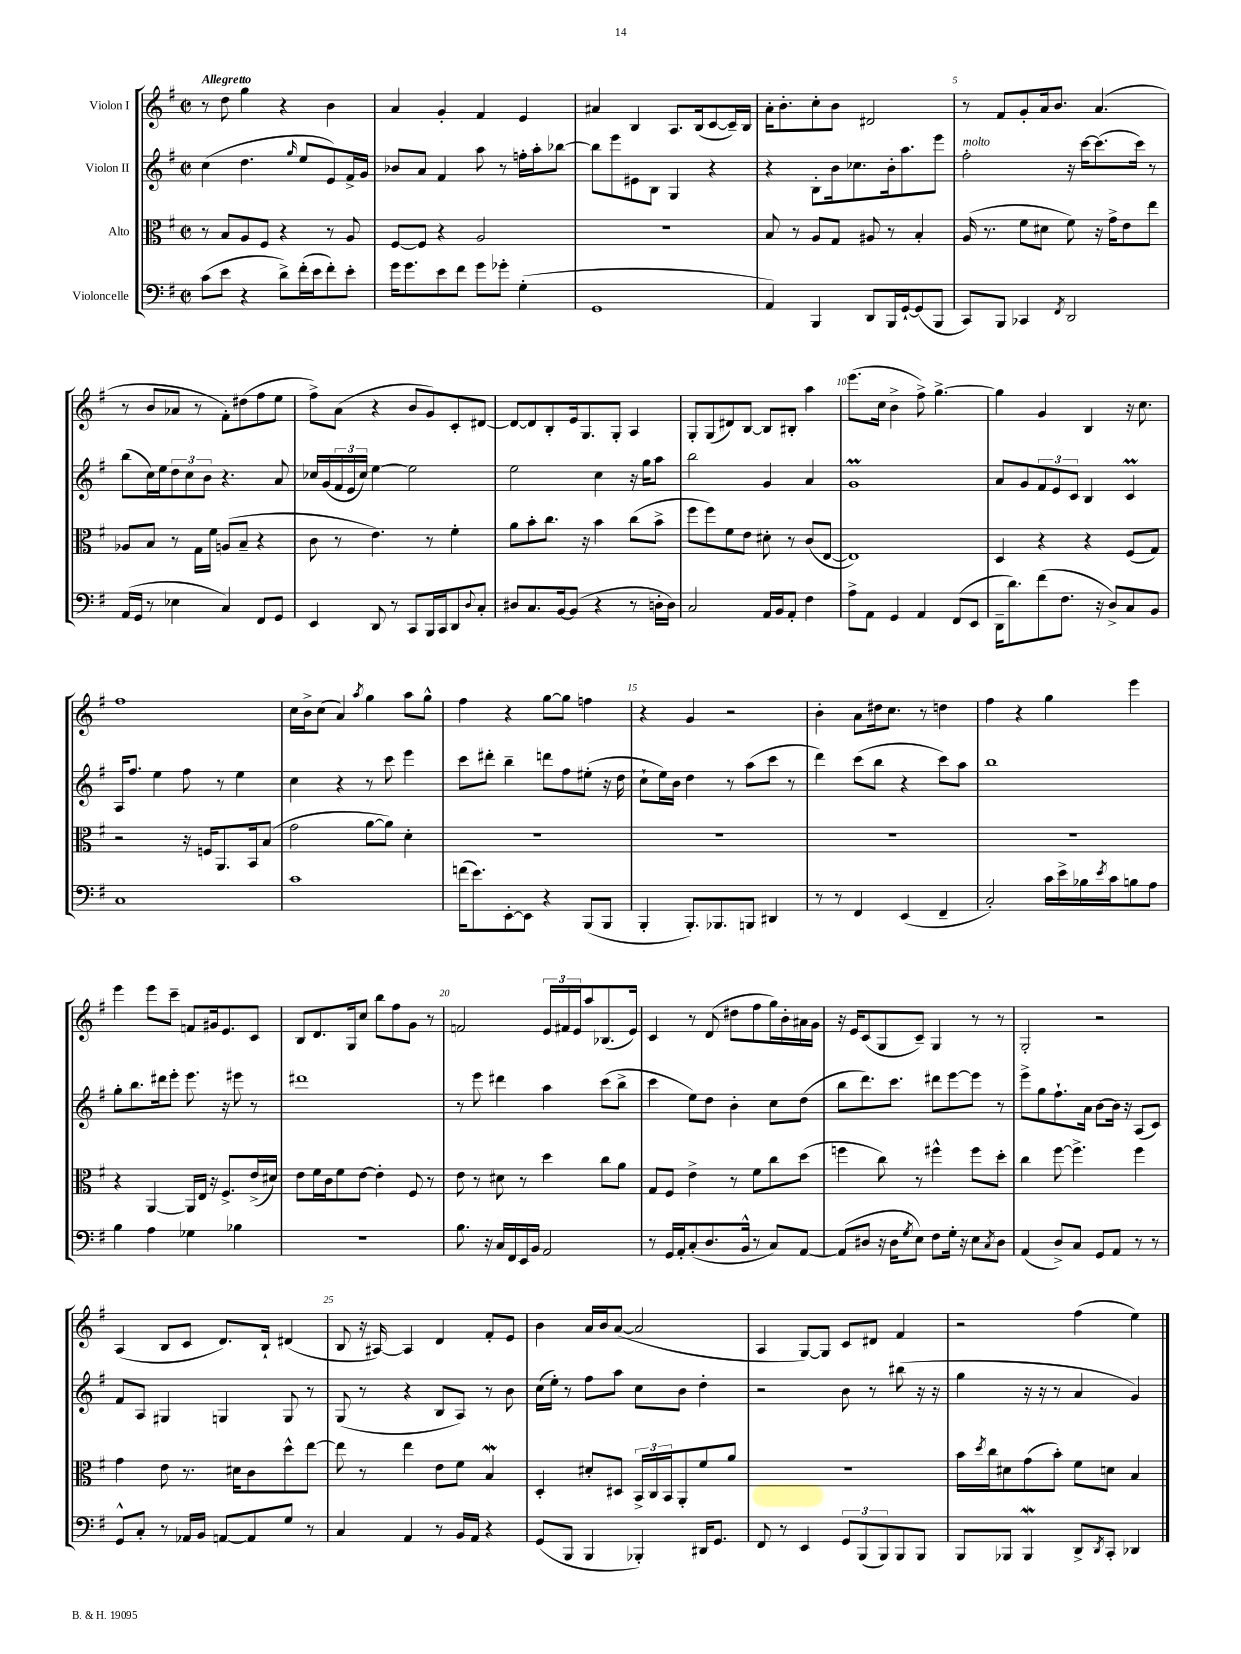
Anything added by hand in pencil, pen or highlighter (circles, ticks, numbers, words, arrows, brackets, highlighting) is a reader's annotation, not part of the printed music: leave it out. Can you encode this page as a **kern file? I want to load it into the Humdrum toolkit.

**kern	**kern	**kern	**kern
*part4	*part3	*part2	*part1
*staff4	*staff3	*staff2	*staff1
*I"Violoncelle	*I"Alto	*I"Violon II	*I"Violon I
*clefF4	*clefC3	*clefG2	*clefG2
*k[f#]	*k[f#]	*k[f#]	*k[f#]
*M2/2	*M2/2	*M2/2	*M2/2
*met(c|)	*met(c|)	*met(c|)	*met(c|)
=1	=1	=1	=1
!	!	!	!LO:TX:a:B:t=Allegretto
(8c\L	8r	(4cc\	8r
8e\J	8B/L	.	8dd\
4r	8A/	4.dd\	4gg\
.	8F#/J	.	.
8d^\L)	4r	.	4r
.	.	16qqgg/	.
(16f#'\L	.	8ee/L	.
16e\J	.	.	.
8f#'\)	8r	8e/)	4b\
8e'\J	8A/	16f#^/L	.
.	.	16g/JJ	.
=2	=2	=2	=2
16g\KL	[8F#/L	8b-X/L	4a/
8.g\	.	.	.
.	8F#/J]	8a/J	.
8e\	4r	4f#/	4g'/
8f#\J	.	.	.
8g\L	2A/	8aa\	4f#/
8g-X'\J	.	8r	.
(4G'\	.	16ffn'\LL	4e/
.	.	16aa'\J	.
.	.	[8bb-X\J	.
=3	=3	=3	=3
1GG	1r	8bb-\L]	4a#X/
.	.	8eee\	.
.	.	8e#X\	4B/
.	.	8B\J	.
.	.	4G/	8.A/L
.	.	.	(16B/k
.	.	4r	[8c/
.	.	.	16c~/L])
.	.	.	16B/JJ
=4	=4	=4	=4
4AA/)	8B/	4r	16a'\KL
.	.	.	8.b'\
.	8r	.	.
4BBB/	8A/L	8B'\L	8cc'\
.	8G/J	16b\k	8b\J
.	.	8.cc-X\	.
8DD/L	8A#X/	.	2d#X/
16BBB/L	8r	16b'\k	.
[16GG`/J	.	8.aa\	.
(8GG/]	4B'/	.	.
8BBB/J	.	8eee\J	.
=5	=5	=5	=5
!	!	!LO:TX:a:i:t=molto	!
8CC/L)	(16A/	2ff#'\	8r
.	8.r	.	.
8BBB/J	.	.	8f#/L
4CC-X/	8f#\L	.	8g'/
.	8d#X\J	.	16a/k
.	.	.	8.b/J
8qFF#/	.	.	.
2DD/	8f#\)	16r	.
.	.	[16ccc\KL	.
.	16r	(8.ccc\]	(4.a/
.	16g^\KL	.	.
.	8e\	.	.
.	.	16ccc\Jk)	.
.	8ee\J	8r	.
!!LO:LB:g=z
=6	=6	=6	=6
(16AA/LL	8A-X/L	(8bb\L	8r
16GG/JJ	.	.	.
8r	8B/J	16cc\L)	8b/L
.	.	16ee\J	.
4E-X\	8r	12dd\	8a-X/J
.	.	12cc\	.
.	16G\LL	.	8r
.	.	12b\J	.
.	16f#\JJ	.	.
4C/)	(8An/L	4.r	8f#'\L)
.	8B~/J	.	(8dd#X\
8FF#/L	4r	.	8ff#\
8GG/J	.	8a/	8ee\J
=7	=7	=7	=7
4EE/	8c\	16cc-X/LL	8ff#^\L)
.	.	(16g/	.
.	8r	24f#/	(8a\J
.	.	24e/	.
.	.	24cc-/JJ)	.
8DD/	4.e\)	[4ee\	4r
8r	.	.	.
8CC/L	.	2ee\]	8b/L
16BBB/L	8r	.	8g/)
16CC/J	.	.	.
8DD/	4f#'\	.	8c'/
8qqD/	.	.	.
8C'/J	.	.	[8d#X/J
=8	=8	=8	=8
8D#X/L	8a\L	2ee\	8d#/L_
8.C/	8b'\	.	8d#/]
.	8.cc\J	.	8B'/
[16BB/k	.	.	.
(8BB/J]	.	.	16e/k
.	16r	.	8.G/
4r	4b\	4cc\	.
.	.	.	8G'/J
8r	(8cc\L	16r	4A/
.	.	16gg\KL	.
16Dn'\LL	8b^\J	8aa\J	.
16D\JJ)	.	.	.
=9	=9	=9	=9
2C/	8ff#\L	2bb\	8G'/L
.	8ff#\)	.	(8G/
.	8f#\	.	8d#X/)
.	8e\J	.	[8B/J
16AA/LL	8d#X'\	4g/	8B/L]
16BB/J	.	.	.
8AA'/J	8r	.	8B#X'/J
4F#\	(8c/L	4a/	4aa\
.	[8E/J	.	.
=10	=10	=10	=10
8A^\L	1E])	1gM	(8.eee\L
8AA\J	.	.	.
.	.	.	16cc\Jk
4GG/	.	.	4b^\
4AA/	.	.	8ff#^\)
.	.	.	[4.gg^\
(8FF#/L	.	.	.
8EE/J	.	.	.
=11	=11	=11	=11
16DD~\KL	4D/	8a/L	4gg\]
8.d\)	.	.	.
.	.	8g/	.
(8f#\	4r	12f#/	4g/
.	.	12e/	.
8.F#\J	.	.	.
.	.	12c/J	.
.	4r	4B/	4B/
16r	.	.	.
8D^/L)	.	.	.
8C/	(8F#/L	4cM/	16r
.	.	.	8.cc\
8BB/J	8G/J)	.	.
!!LO:LB:g=z
=12	=12	=12	=12
1C	2r	16A/KL	1ff#
.	.	8.ff#/J	.
.	.	4ee\	.
.	16r	8ff#\	.
.	16Fn/KL	.	.
.	8.AA/	8r	.
.	.	4ee\	.
.	16BB/k	.	.
.	(8B/J	.	.
=13	=13	=13	=13
1c	2g\	4cc\	16cc\LL
.	.	.	16b^\J
.	.	.	(8cc\J
.	.	4r	4a/)
.	.	.	8qaa/
.	[8a\L	8r	4gg\
.	8a\J])	8ccc\	.
.	4d'\	4eee\	8aa\L
.	.	.	8gg^^\J
=14	=14	=14	=14
(16fn\KL	1r	8ccc\L	4ff#\
8.e\)	.	.	.
.	.	8ddd#X'\J	.
[8EE'\	.	4bb~\	4r
8EE\J]	.	.	.
4r	.	8dddn\L	[8gg\L
.	.	8ff#\	8gg\J]
(8BBB/L	.	(8ee#X'\J	4ffn\
8BBB/J	.	16r	.
.	.	16dd\	.
=15	=15	=15	=15
4BBB'/	1r	8cc`\L	4r
.	.	16ee\L)	.
.	.	16b\JJ	.
8.BBB'/L)	.	4dd\	4g/
8.BBB-X/	.	.	.
.	.	8r	2r
8BBBn/J	.	(8aa\L	.
4DD#X/	.	8ccc\J	.
.	.	8r	.
=16	=16	=16	=16
8r	1r	4ddd\)	4b'\
8r	.	.	.
4FF#/	.	(8ccc\L	8a\L
.	.	8bb\J	16dd#X\k
.	.	.	8.cc\J
(4EE/	.	4r	.
.	.	.	8r
4FF#~/	.	8ccc\L)	4ddn\
.	.	8aa\J	.
=17	=17	=17	=17
2C'/)	1r	1bb	4ff#\
.	.	.	4r
16c\LL	.	.	4gg\
16e^\	.	.	.
16B-X\	.	.	.
8qe/	.	.	.
16c\J	.	.	.
8Bn\	.	.	4eee\
8A\J	.	.	.
!!LO:LB:g=z
=18	=18	=18	=18
4B\	4r	8gg'\L	4eee\
.	.	8.bb\	.
4A\	[4AA/	.	8eee\L
.	.	16ddd#X\k	.
.	.	8eee'\J	8ccc~\J
4G-X\	16AA/LL]	8.eee\	8fn/L
.	16E/JJ	.	.
.	16r	.	16g#X/k
.	8.F#^/L	16r	8.e/
4B-X\	.	8eee#X\	.
.	(16e^/L	8r	8c/J
.	16d#X/JJ)	.	.
=19	=19	=19	=19
1r	8e\L	1ddd#X	8B/L
.	16f#\L	.	8.d/
.	16c\J	.	.
.	8f#\	.	.
.	.	.	16G/k
.	[8e\J	.	8cc/J
.	4e'\]	.	8bb\L
.	.	.	8ff#\
.	8F#/	.	8g\J
.	8r	.	8r
=20	=20	=20	=20
8.B\	8e\	8r	2fn/
.	8r	8eee\	.
16r	.	.	.
16C/LL	8d#X\	4ddd#X\	.
16FF#/	.	.	.
16EE/	8r	.	.
16BB/JJ	.	.	.
2AA/	4dd\	4aa\	24e/LL
.	.	.	24f#X/
.	.	.	24e/J
.	.	.	8aa/
.	8cc\L	(8ccc\L	(8.B-X/
.	8a\J	8bb^\J	.
.	.	.	16e/Jk)
=21	=21	=21	=21
8r	8G/L	4ccc\	4c/
16GG/LL	8F#/J	.	.
16AA'/J	.	.	.
(8C'/	4e^\	8ee\L)	8r
8.D/	.	8dd\J	(8d/
.	8r	4b'\	8dd#X\L
16BB^^/Jk	.	.	.
8r	8f#\L	.	8ff#\
8C/L)	8cc\	8cc\L	16gg\L)
.	.	.	16b'\
[8AA/J	(8dd\J	(8dd\J	16a#X\
.	.	.	16g\JJ
=22	=22	=22	=22
(8AA/L]	4ffn\	8bb\L	16r
.	.	.	16e/KL
8D#X/J	.	8.ddd\)	(8c/
16r	8cc\)	.	8G/
16D#\KL	.	8.ccc\J	.
8qG/	.	.	.
8E\J)	8r	.	8c~/J)
8F#\L	4ff#X^^\	8ddd#X\L	4G/
16G'\Jk	.	[8eee\	.
16r	.	.	.
8E\L	8ff#\L	8eee\J]	8r
8qC/	.	.	.
8D#\J	8dd'\J	8r	8r
=23	=23	=23	=23
(4AA/	4cc\	8eee^\L	2G'/
.	.	8gg\	.
8D^/L)	[8ff#\	8.ff#`\	.
8C/J	4.ff#^\]	.	.
.	.	16a\Jk	.
8GG/L	.	[8b\L	2r
8AA/J	.	16b\Jk]	.
.	.	16r	.
8r	4ff#\	(8A/L	.
8r	.	8c/J)	.
!!LO:LB:g=z
=24	=24	=24	=24
8GG^^/L	4g\	8f#/L	(4A/
8C'/J	.	8A/J	.
8r	8e\	4G#X/	8B/L
16AA-X/LL	8.r	.	8c/J
16BB/JJ	.	.	.
[8AAn/L	.	4Gn/	8.d/L)
.	16d#X\KL	.	.
8AA/]	8c\	.	.
.	.	.	16B`/Jk
8G/J	8dd^^\	8G/	(4d#X/
8r	[8ee\J	8r	.
=25	=25	=25	=25
4C/	8ee\]	(8G/	8B/
.	8r	8r	16r
.	.	.	[16A#X/)
4AA/	4ee\	4r	4A#/]
8r	8e\L	8B/L	4d/
16BB/LL	8f#\J	8A/J)	.
16AA/JJ	.	.	.
4r	4BW/	8r	8f#'/L
.	.	8b\	8e/J
=26	=26	=26	=26
(8GG/L	4D'/	(16cc\LL	4b\
.	.	16ee'\JJ)	.
8BBB/J	.	8r	.
4BBB/	8d#X'/L	8ff#\L	16a/LL
.	.	.	16b/J
.	8D#X/J	8aa\J	([8a/J
4BBB-X'/)	24BB^/LL	8cc\L	2a/]
.	24C/	.	.
.	24BB/J	.	.
.	8AA'/	8b\J	.
16DD#X/KL	8f#/	4dd'\	.
8.GG/J	.	.	.
.	8a/J	.	.
=27	=27	=27	=27
8FF#/	1r	2r	4A/
8r	.	.	.
4EE/	.	.	[8G/L)
.	.	.	8G/J]
12GG/L	.	8b\	8c/L
(12BBB/	.	.	.
.	.	8r	8d#X/J
12BBB/)	.	.	.
8BBB/	.	(8bb#X\	4f#/
8BBB/J	.	16r	.
.	.	16r	.
=28	=28	=28	=28
8BBB/L	16b\LL	4gg\	2r
.	8qdd/	.	.
.	16cc\J	.	.
8BBB-X/J	8d#X\	.	.
4BBB-w/	(8g\	16r	.
.	.	16r	.
.	8b'\J)	8r	.
8DD^/L	8f#\L	4a/	(4ff#\
8qDD/	.	.	.
8CC'/J	8dn\J	.	.
4DD-X/	4B/	4g/)	4ee\)
==	==	==	==
*-	*-	*-	*-
